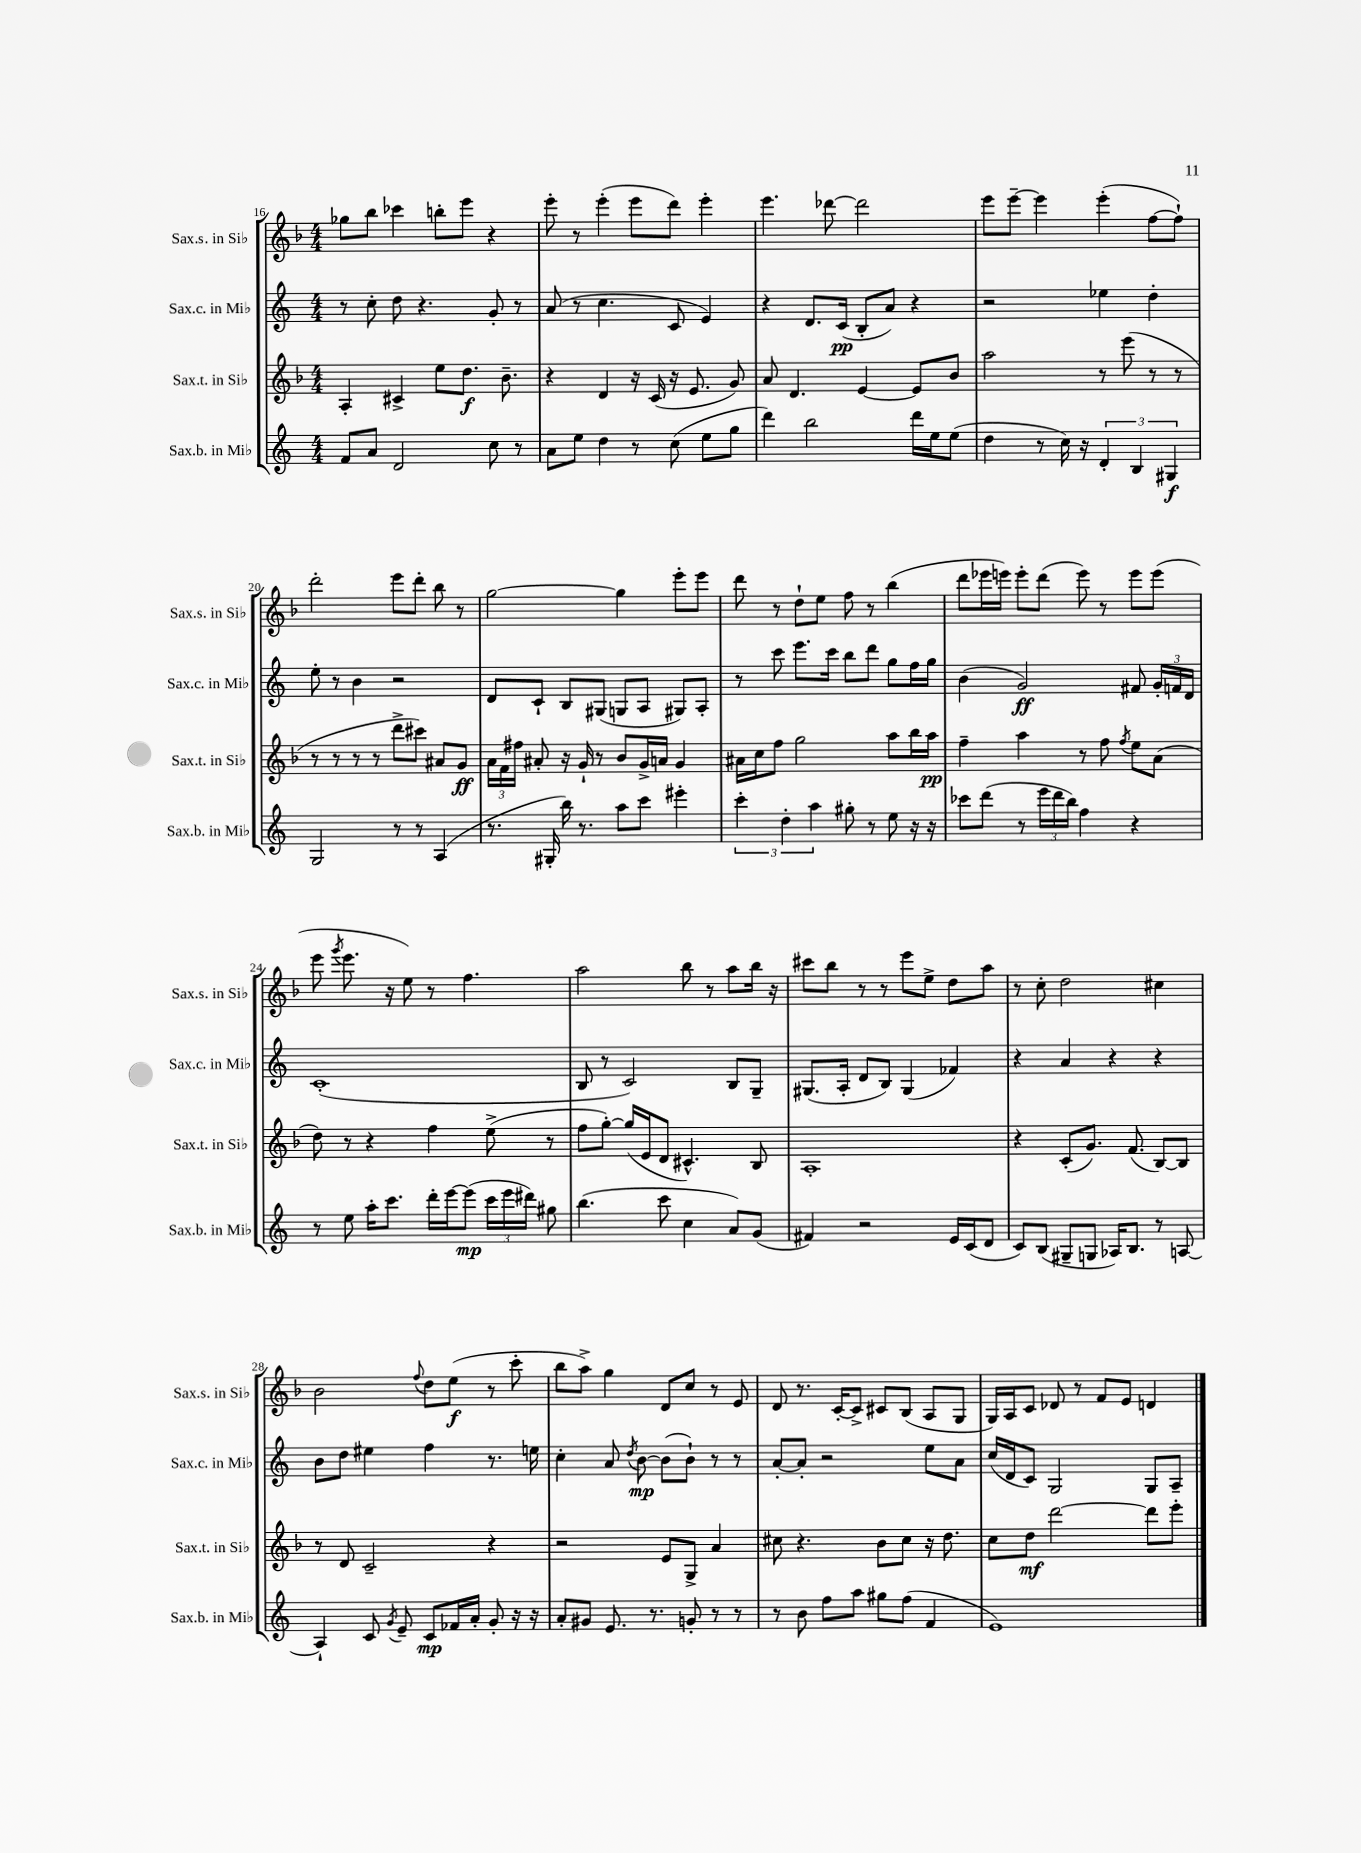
<<
\new StaffGroup <<
\new Staff = "s0" \with { instrumentName = "Sax.s. in Sib" shortInstrumentName = "Sax.s. in Sib" } {
    \clef treble \key f \major \numericTimeSignature \time 4/4
    \autoBeamOff ges''8[ bes''8] ces'''4 b''8[-. e'''8] r4 |
    e'''8-. r8 e'''4-.( e'''8[ d'''8]) e'''4-. |
    e'''4. des'''8~ des'''2 |
    e'''8[ e'''8]~-- e'''4 e'''4-.( f''8[~ f''8]-!) |
    d'''2-. e'''8[ d'''8]-. bes''8 r8 |
    g''2~ g''4 e'''8[-. e'''8] |
    d'''8 r8 d''8[-! e''8] f''8 r8 bes''4( |
    d'''8[ ees'''16 e'''16]) e'''8[-. d'''8]( e'''8) r8 e'''8[ e'''8]( |
    e'''8 \acciaccatura { g'''8 } e'''8. r16 e''8) r8 f''4. |
    a''2 bes''8 r8 a''8[ bes''16] r16 |
    cis'''8[ bes''8] r8 r8 e'''8[ e''8]-> d''8[ a''8] |
    r8 c''8-. d''2 cis''4 |
    bes'2 \appoggiatura { f''8 } d''8[ e''8]\f( r8 c'''8-. |
    bes''8[ a''8]->) g''4 d'8[ c''8] r8 e'8 |
    d'8 r8. c'16[~-. c'8]-> cis'8[ bes8]( a8[ g8] |
    g16[) a16 c'8] des'8 r8 f'8[ e'8] d'4 \bar "|." |
}
\new Staff = "s1" \with { instrumentName = "Sax.c. in Mib" shortInstrumentName = "Sax.c. in Mib" } {
    \clef treble \key c \major \numericTimeSignature \time 4/4
    \autoBeamOff r8 c''8-. d''8 r4. g'8-. r8 |
    a'8( r8 c''4. c'8 e'4) |
    r4 d'8.[ c'16]\pp( b8[-. a'8]) r4 |
    r2 ees''4 d''4-. |
    e''8-. r8 b'4 r2 |
    d'8[ c'8]-! b8[ gis8]( g8[ a8] gis8[) a8]-. |
    r8 c'''8 e'''8.[ c'''16] b''8[ d'''8] g''8[ f''16 g''16] |
    b'4( g'2\ff) fis'8 \tuplet 3/2 { g'16[-. f'16 d'16] } |
    c'1-.( |
    b8 r8 c'2) b8[ g8]-- |
    gis8.[( a16]-. d'8[ b8]) gis4( fes'4) |
    r4 a'4 r4 r4 |
    b'8[ d''8] eis''4 f''4 r8. e''16 |
    c''4-. a'8 \acciaccatura { d''8 } b'8~\mp b'8[( b'8]-!) r8 r8 |
    a'8[~-. a'8]-. r2 e''8[ a'8] |
    c''16[( d'16 c'8]) g2 g8[ a8]-- \bar "|." |
}
\new Staff = "s2" \with { instrumentName = "Sax.t. in Sib" shortInstrumentName = "Sax.t. in Sib" } {
    \clef treble \key f \major \numericTimeSignature \time 4/4
    \autoBeamOff a4-. cis'4-> e''8[ d''8.]\f bes'8.-- |
    r4 d'4 r16 c'16( r16 e'8. g'8) |
    a'8 d'4. e'4~ e'8[ bes'8] |
    a''2 r8 e'''8( r8 r8 |
    r8 r8 r8 r8 d'''8[-> cis'''8]) ais'8[ g'8]\ff |
    \tuplet 3/2 { a'16[ f'16 fis''16] } ais'8-. r16 g'16-! r8 bes'8[ g'16-> a'16] g'4 |
    ais'16[ c''16 f''8] g''2 a''8[ bes''16 a''16]\pp |
    f''4-- a''4 r8 f''8 \acciaccatura { f''8 } e''8[ a'8]( |
    d''8) r8 r4 f''4 e''8->( r8 |
    f''8[ g''8]~-.) g''16[( e'16 d'8] cis'4.-^) bes8 |
    a1-. |
    r4 c'8[-.( g'8.]) f'8.( bes8[~) bes8] |
    r8 d'8 c'2-- r4 |
    r2 e'8[ g8]-> a'4 |
    cis''8 r4. bes'8[ cis''8] r16 d''8. |
    c''8[ d''8]\mf d'''2~ d'''8[ e'''8]-. \bar "|." |
}
\new Staff = "s3" \with { instrumentName = "Sax.b. in Mib" shortInstrumentName = "Sax.b. in Mib" } {
    \clef treble \key c \major \numericTimeSignature \time 4/4
    \autoBeamOff f'8[ a'8] d'2 c''8 r8 |
    a'8[ e''8] d''4 r8 c''8( e''8[ g''8] |
    d'''4) b''2 d'''16[ e''16 e''8]( |
    d''4 r8 c''16) r16 \tuplet 3/2 { d'4-. b4 gis4\f } |
    g2 r8 r8 a4( |
    r8. gis16-. b''16) r8. a''8[ c'''8] eis'''4-. |
    \tuplet 3/2 { c'''4-. d''4-. a''4 } gis''8-. r8 e''8 r16 r16 |
    ces'''8[ d'''8]( r8 \tuplet 3/2 { e'''16[ d'''16 b''16]) } f''4 r4 |
    r8 e''8 a''16[-. c'''8.] d'''16[-. e'''16~ e'''8]\mp( \tuplet 3/2 { c'''16[ e'''16 dis'''16]) } gis''8 |
    b''4.( c'''8 c''4 a'8[) g'8]( |
    fis'4) r2 e'16[ c'16( d'8] |
    c'8[) b8]( gis8[-- g8] aes16[) b8.] r8 a8~ |
    a4-! c'8 \acciaccatura { g'8 } e'8-- c'8[\mp fes'16 a'16]-. g'8-. r16 r16 |
    a'8[-. gis'8] e'8. r8. g'8-. r8 r8 |
    r8 b'8 f''8[ a''8] gis''8[ f''8]( f'4 |
    e'1) \bar "|." |
}
>>
>>
\layout { \context { \Score currentBarNumber = #16 } }
